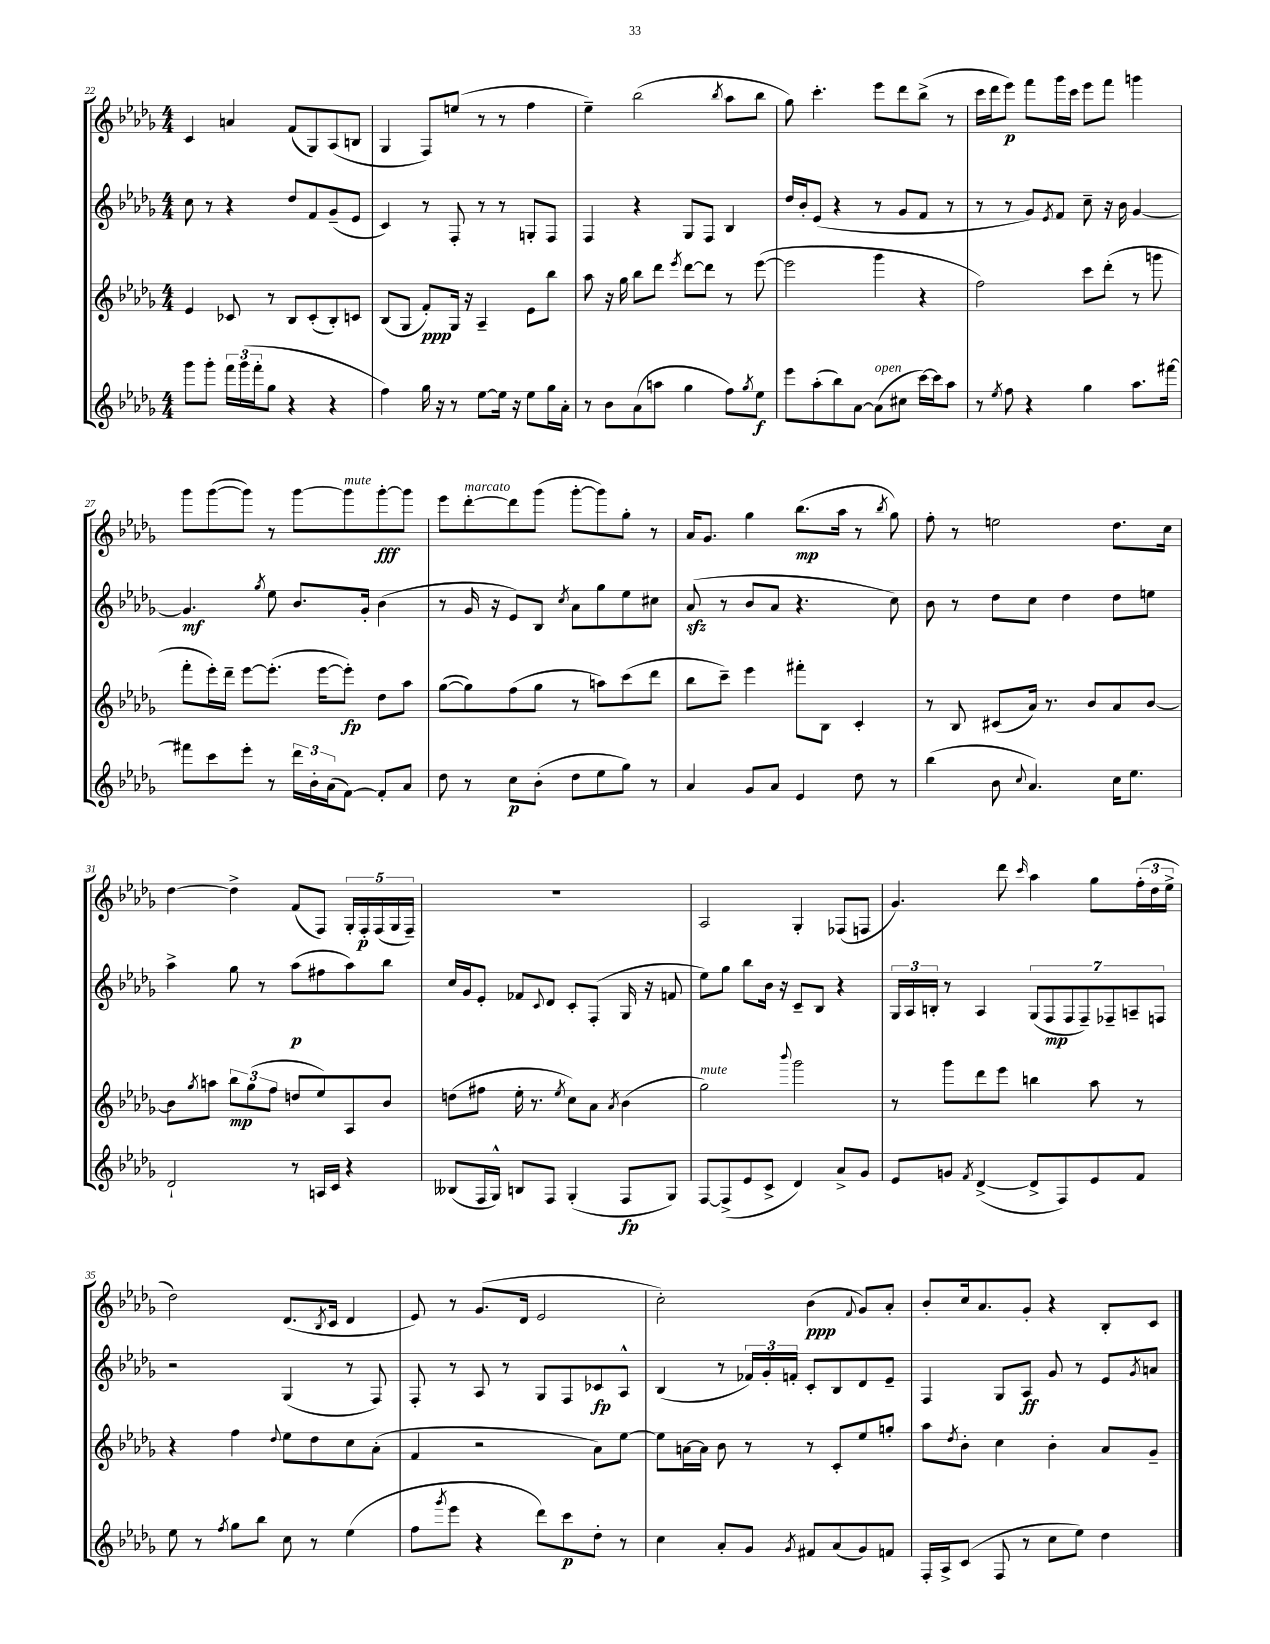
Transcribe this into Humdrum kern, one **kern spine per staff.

**kern	**kern	**kern	**kern
*staff4	*staff3	*staff2	*staff1
*clefG2	*clefG2	*clefG2	*clefG2
*k[b-e-a-d-g-]	*k[b-e-a-d-g-]	*k[b-e-a-d-g-]	*k[b-e-a-d-g-]
*M4/4	*M4/4	*M4/4	*M4/4
8ggg-	4e-	8cc	4c
8ggg-'	.	8r	.
24fff	8c-	4r	4a
(24ggg-	.	.	.
24fff'	.	.	.
8gg-	8r	.	.
4r	8B-	8dd-	(8f
.	(8c-'	8f	8G-)
4r	8B-')	(8g-~	(8A-
.	8c	8e-	8B
=	=	=	=
4ff)	(8B-	4c)	4G-
.	8G-	.	.
16gg-	8f')	8r	8F)
16r	.	.	.
8r	16G-	8F'	(8ee
.	16r	.	.
[8ee-	4A-~	8r	8r
16ee-]	.	8r	8r
16r	.	.	.
8ee-	8e-	8G'	4ff
16gg-	8bb-	8F	.
16a-'	.	.	.
=	=	=	=
8r	8aa-	4F	4ee-~)
8b-	16r	.	.
.	16gg-	.	.
(8a-	8bb-	4r	(2bb-
8aa	8ddd-	.	.
.	8qeee-	.	.
4gg-	[8ddd-	8G-	.
.	8ddd-]	8F	.
.	.	.	8qbb-
8ff)	8r	4B-	8aa-
8qgg-	.	.	.
8ee-	([8eee-	.	8bb-
=	=	=	=
8eee-	2eee-]	16dd-	8gg-)
.	.	16b-'	.
(8aa-'	.	(8e-	4.ccc'
8bb-)	.	4r	.
[8a-	.	.	.
(8a-]	4ggg-	8r	8eee-
8cc#	.	8g-	8ddd-
[16ccc)	4r	8f	(8bb-^
16ccc]	.	.	.
8aa-	.	8r	8r
=	=	=	=
8r	2ff)	8r	16ccc
.	.	.	16ddd-
8qee-	.	.	.
8ff	.	8r	8eee-)
4r	.	8g-)	8fff
.	.	8qe-	.
.	.	8f	16ggg-
.	.	.	16ccc
4gg-	8ccc	8cc~	8eee-
.	(8ddd-'	16r	8fff
.	.	16b-	.
8.aa-	8r	[4g-	4ggg
.	8ggg	.	.
[16fff#	.	.	.
=	=	=	=
8fff#]	8fff'	4.g-]	8ggg-
8ccc	16eee-')	.	([8ggg-
.	16ddd-~	.	.
8eee-'	[8eee-	.	8ggg-])
.	.	8qgg-	.
8r	(8.eee-']	8ee-	8r
24ddd-	.	8.b-	[8ggg-
24b-'	.	.	.
.	[16eee-	.	.
(24a-	.	.	.
[8f)	8eee-'])	.	8ggg-]
.	.	16g-'	.
8f']	8dd-	(4b-	[8ggg-'
8a-	8aa-	.	8ggg-]
=	=	=	=
8dd-	([8gg-	8r	8eee-
8r	8gg-])	16g-	[8ddd-'
.	.	16r	.
8cc	(8ff	8e-)	8ddd-]
(8b-'	8gg-	8B-	(8ggg-
.	.	8qcc	.
8dd-	8r	8a-	[8ggg-'
8ee-	8aa)	8gg-	8ggg-])
8gg-)	(8ccc	8ee-	8gg-'
8r	8ddd-	8cc#	8r
=	=	=	=
4a-	8bb-	(8a-	16a-
.	.	.	8.g-
.	8ccc~)	8r	.
8g-	4eee-	8b-	4gg-
8a-	.	8a-	.
4e-	8fff#'	4.r	(8.bb-
.	8B-	.	.
.	.	.	16aa-
8dd-	4c'	.	8r
.	.	.	8qbb-
8r	.	8cc)	8gg-)
=	=	=	=
(4bb-	8r	8b-	8ff'
.	8B-	8r	8r
8b-	(8c#	8dd-	2ee
8qqcc	.	.	.
4.a-)	16a-)	8cc	.
.	8.r	.	.
.	.	4dd-	.
.	8b-	.	.
16cc	8a-	8dd-	8.dd-
8.ee-	.	.	.
.	[8b-	8ee	.
.	.	.	16cc
=	=	=	=
2d-`	8b-]	4aa-^	[4dd-
.	8qgg-	.	.
.	8aa	.	.
.	12bb-	8gg-	4dd-^]
.	(12gg-	.	.
.	.	8r	.
.	12ff	.	.
8r	8dd	(8aa-	(8f
16A	8ee-)	8ff#	8F)
16c	.	.	.
4r	8A-	8aa-)	20G-'
.	.	.	20F'
.	.	.	(20F
.	8b-	8bb-	.
.	.	.	20G-
.	.	.	20F~)
=	=	=	=
(8B--	(8dd	16cc	1r
.	.	16g-	.
16F	8ff#	8e-'	.
16G-^^)	.	.	.
8B	16ee-'	8f-	.
.	8.r	.	.
.	.	8qqc	.
8F	.	8d-	.
.	8qee-	.	.
(4G-'	8cc)	8c'	.
.	8a-	(8F'	.
.	8qa-	.	.
8F	(4b-	16G-	.
.	.	16r	.
8G-)	.	8f	.
=	=	=	=
[8F	2gg-)	8ee-)	2A-
(8F^]	.	8gg-	.
8e-	.	8bb-	.
8c^	.	16b-	.
.	.	16r	.
.	8qqbbb-	.	.
4d-)	2ggg-	8c~	4G-'
.	.	8B-	.
8a-^	.	4r	(8F-
8g-	.	.	8F
=	=	=	=
8e-	8r	24G-	4.g-)
.	.	24A-	.
.	.	24B'	.
8g	8ggg-	8r	.
8qf	.	.	.
([4d-^	8ddd-	4A-	.
.	8eee-	.	8ddd-
.	.	.	16qqccc
8d-^]	4bb	(14G-	4aa-
.	.	14F	.
8F)	.	.	.
.	.	14F	.
.	.	14F~)	.
8e-	8aa-	.	8gg-
.	.	14F-~	.
.	.	14A~	.
8f	8r	.	(24ff'
.	.	.	24dd-
.	.	14F	.
.	.	.	24ee-^
=	=	=	=
8ee-	4r	2r	2dd-)
8r	.	.	.
8qff	.	.	.
8gg-	4ff	.	.
8bb-	.	.	.
.	8qqdd-	.	.
8cc	8ee-	(4G-	(8.d-
8r	8dd-	.	.
.	.	.	8qB-
.	.	.	16c
(4ee-	8cc	8r	4d-
.	(8a-'	8F)	.
=	=	=	=
8ff	4f	8F'	8e-)
8qggg-	.	.	.
8eee-	.	8r	8r
4r	2r	8A-	(8.g-
.	.	8r	.
.	.	.	16d-
8ddd-)	.	8G-	2e-
8ccc	.	8F	.
8dd-'	8a-)	8c-	.
8r	[8ee-	8A-^^	.
=	=	=	=
4cc	8ee-]	(4B-	2cc')
.	[16a	.	.
.	16a]	.	.
8a-'	8b-	8r	.
8g-	8r	24f-)	.
.	.	24g-'	.
.	.	24f'	.
8qg-	.	.	.
8f#	8r	8c'	(4b-
(8a-	8c'	8B-	.
.	.	.	8qqf
8g-)	8ee-	8d-	8g-)
8f	8gg'	8e-~	8a-'
=	=	=	=
16F'	8aa-	4F	8b-'
16A-^	.	.	.
.	8qdd-	.	.
(8c	8b-'	.	16cc
.	.	.	8.a-
8F	4cc	8G-	.
8r	.	8A-	8g-'
8cc	4b-'	8g-	4r
8ee-)	.	8r	.
4dd-	8a-	8e-	8B-'
.	.	8qg-	.
.	8g-~	8a	8c
==	==	==	==
*-	*-	*-	*-
